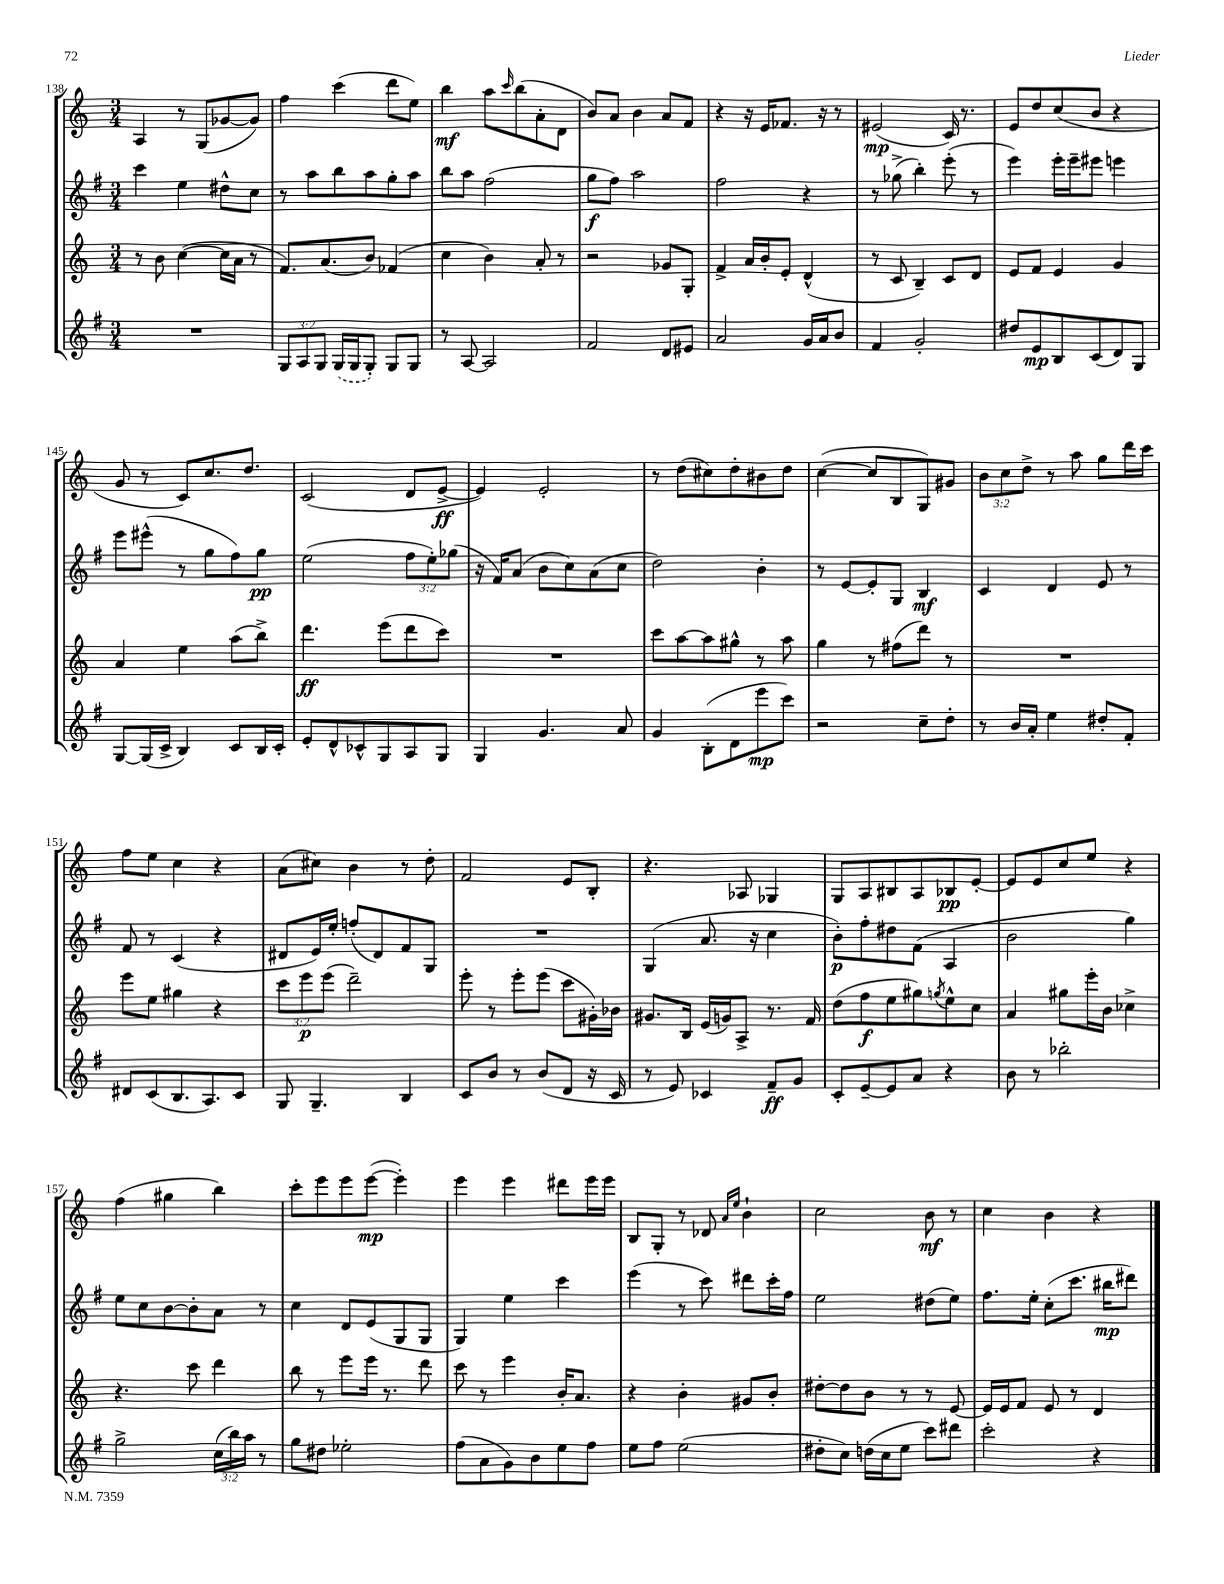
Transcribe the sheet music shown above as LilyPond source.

<<
\new StaffGroup <<
\new Staff = "s0" {
    \clef treble \key c \major \numericTimeSignature \time 3/4 \override Staff.TupletNumber.text = #tuplet-number::calc-fraction-text
    a4 r8 g8( ges'8~ ges'8) |
    f''4 c'''4( d'''8 e''8) |
    b''4\mf a''8 \grace { c'''16 } b''8( a'8-. d'8 |
    b'8) a'8 b'4 a'8 f'8 |
    r4 r16 e'16 fes'8. r16 r8 |
    eis'2\mp( c'16) r8. |
    e'8 d''8 c''8( b'8 r4 |
    g'8 r8 c'8) c''8. d''8. |
    c'2( d'8 e'8~->\ff |
    e'4) e'2-. |
    r8 d''8( cis''8) d''8-. bis'8 d''8 |
    c''4~( c''8 b8 g8) gis'8 |
    \tuplet 3/2 { b'8 c''8 d''8-> } r8 a''8 g''8 d'''16 c'''16 |
    f''8 e''8 c''4 r4 |
    a'8( cis''8) b'4 r8 d''8-. |
    f'2 e'8 b8-. |
    r4. aes8 ges4 |
    g8 a8 bis8 a8 bes8\pp e'8~-. |
    e'8 e'8 c''8 e''8 r4 |
    f''4( gis''4 b''4) |
    c'''8-. e'''8 e'''8 e'''8~\mp( e'''4-.) |
    e'''4 e'''4 dis'''8 e'''16 e'''16 |
    b8 g8-. r8 des'8 \grace { a'16 e''16 } b'4-! |
    c''2 b'8\mf r8 |
    c''4 b'4 r4 \bar "|." |
}
\new Staff = "s1" {
    \clef treble \key g \major \numericTimeSignature \time 3/4 \override Staff.TupletNumber.text = #tuplet-number::calc-fraction-text
    c'''4 e''4 dis''8-^ c''8 |
    r8 a''8 b''8 a''8 g''8-. a''8 |
    b''8 a''8 fis''2( |
    g''8\f fis''8) a''2 |
    fis''2 r4 |
    r8 ges''8->( b''4-.) e'''8-.( r8 |
    e'''4) e'''16-. e'''16-- eis'''8 e'''4 |
    e'''8 eis'''8-^( r8 g''8 fis''8) g''8\pp |
    e''2( \tuplet 3/2 { fis''8 e''8-.) ges''8( } |
    r16 fis'16) a'8( b'8 c''8) a'8( c''8 |
    d''2) b'4-. |
    r8 e'8~ e'8-. g8 b4\mf |
    c'4 d'4 e'8 r8 |
    fis'8 r8 c'4( r4 |
    dis'8 e'16) e''16-. f''8-.( dis'8) fis'8 g8 |
    R2. |
    g4( a'8. r16 c''4 |
    b'8-.\p) fis''8-. dis''8 fis'8( a4 |
    b'2 g''4) |
    e''8 c''8 b'8~ b'8-. a'8 r8 |
    c''4 d'8 e'8( g8 g8 |
    g4) e''4 c'''4 |
    e'''4( r8 c'''8) dis'''8 c'''16-. fis''16 |
    e''2 dis''8( e''8) |
    fis''8. e''16-. c''8-.( c'''8. bis''16\mp dis'''8) \bar "|." |
}
\new Staff = "s2" {
    \clef treble \key c \major \numericTimeSignature \time 3/4 \override Staff.TupletNumber.text = #tuplet-number::calc-fraction-text
    r8 b'8 c''4~( c''16 a'16 r8 |
    f'8.) a'8.( b'8) fes'4( |
    c''4 b'4) a'8-. r8 |
    r2 ges'8 g8-. |
    f'4-> a'16 b'16-. e'8-. d'4-^( |
    r8 c'8 b4--) c'8 d'8 |
    e'8 f'8 e'4 g'4 |
    a'4 e''4 a''8( b''8->) |
    d'''4.\ff e'''8( d'''8 c'''8) |
    R2. |
    c'''8 a''8~ a''8 gis''8-^ r8 a''8 |
    g''4 r8 fis''8( d'''8) r8 |
    R2. |
    e'''8 e''8 gis''4 r4 |
    \tuplet 3/2 { c'''8 e'''8\p e'''8( } d'''2--) |
    e'''8-. r8 e'''8-. e'''8( c'''8 gis'16-.) bes'16 |
    gis'8. b16 e'16( g'16) a8-> r8. f'16 |
    d''8( f''8\f e''8 gis''8) \acciaccatura { g''8 } e''8-^ c''8 |
    a'4 gis''8 e'''16-. b'16 ces''4-> |
    r4. c'''8 d'''4 |
    b''8 r8 e'''8 e'''16 r8. d'''8 |
    c'''8 r8 e'''4 b'16-. a'8. |
    r4 b'4-. gis'8 b'8-. |
    dis''8~-. dis''8 b'8 r8 r8 e'8~ |
    e'16 e'16 f'8 e'8 r8 d'4 \bar "|." |
}
\new Staff = "s3" {
    \clef treble \key g \major \numericTimeSignature \time 3/4 \override Staff.TupletNumber.text = #tuplet-number::calc-fraction-text
    R2. |
    \tuplet 3/2 { g8 a8 g8 } \once \slurDashed g16( g16 g8-.) g8 g8 |
    r8 a8~ a2 |
    fis'2 d'8 eis'8 |
    a'2 g'16 a'16 b'8 |
    fis'4 g'2-. |
    dis''8 e'8\mp b8 c'8( d'8) g8 |
    g8~ g16( c'16-> b4) c'8 b16 c'16-. |
    e'8-. d'8-^ ces'8-^ g8 a8 g8 |
    g4 g'4. a'8 |
    g'4 b8-.( d'8 e'''8\mp c'''8) |
    r2 c''8-- d''8-. |
    r8 b'16 a'16-. e''4 dis''8-. fis'8-. |
    dis'8 c'8( b8. a8.) c'8 |
    g8 g4.-- b4 |
    c'8 b'8 r8 b'8( d'8 r16 c'16 |
    r8 e'8) ces'4 fis'8--\ff g'8 |
    c'8-. e'8~-- e'8 a'8 r4 |
    b'8 r8 bes''2-. |
    g''2-> \tuplet 3/2 { c''16( b''16) a''16 } r8 |
    g''8 dis''8 ees''2-. |
    fis''8( a'8 g'8) b'8 e''8 fis''8 |
    e''8 fis''8 e''2( |
    dis''8-. c''8) d''16( c''16 e''8 c'''8) dis'''8 |
    c'''2-. r4 \bar "|." |
}
>>
>>
\layout { \context { \Score currentBarNumber = #138 } }
